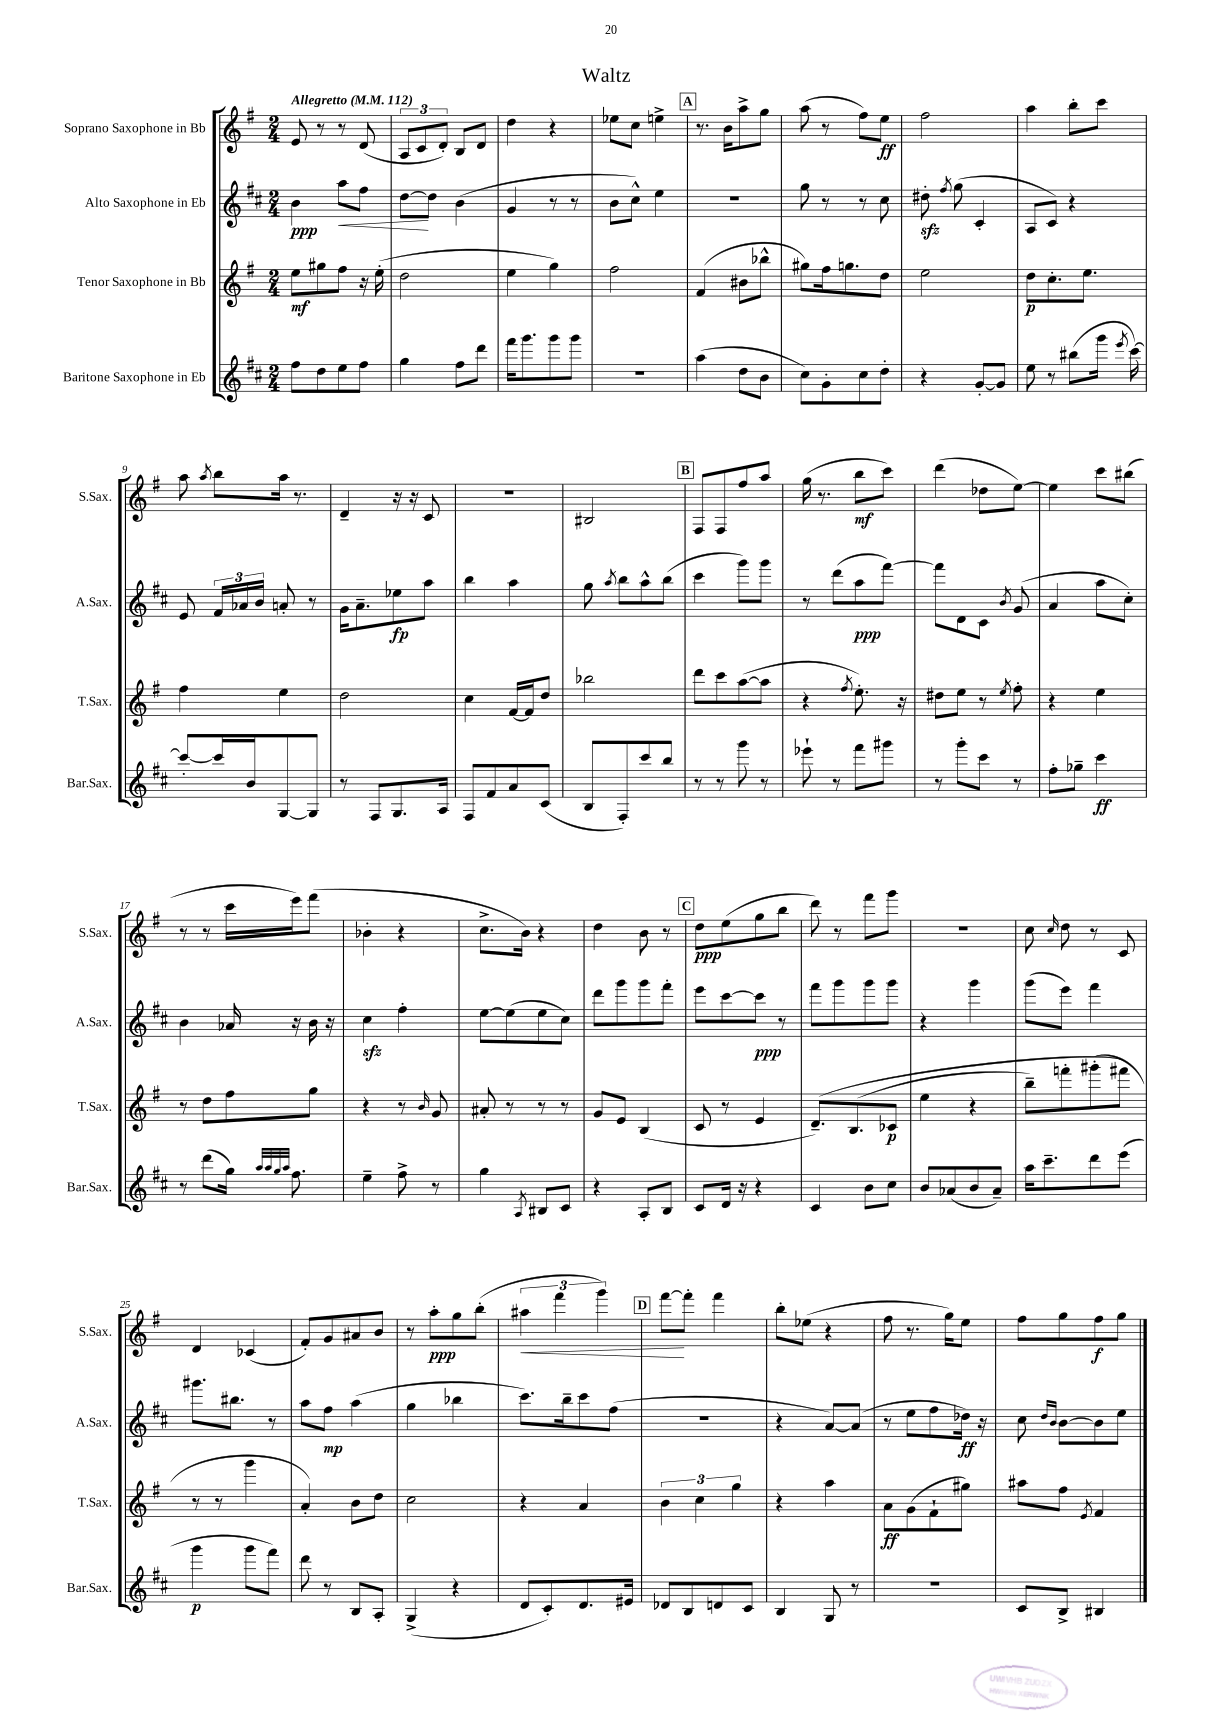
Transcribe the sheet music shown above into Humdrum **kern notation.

**kern	**kern	**kern	**kern
*staff4	*staff3	*staff2	*staff1
*clefG2	*clefG2	*clefG2	*clefG2
*k[f#c#]	*k[f#]	*k[f#c#]	*k[f#]
*M2/4	*M2/4	*M2/4	*M2/4
*MM112	*MM112	*MM112	*MM112
8ff#\L	8ee\L	4b\	8e/
8dd\	8gg#\	.	8r
8ee\	8ff#\J	8aa\L	8r
8ff#\J	16r	8ff#\J	(8d/
.	(16ee'\	.	.
=	=	=	=
4gg\	2dd\	[8dd\L	12A/L
.	.	.	12c/
.	.	8dd\]J	.
.	.	.	12d'/J)
8ff#\L	.	(4b\	8B/L
8ddd\J	.	.	8d/J
=	=	=	=
16fff#\LK	4ee\	4g/	4dd\
8.ggg\	.	.	.
8ggg\	4gg\)	8r	4r
8ggg\J	.	8r	.
=	=	=	=
2r	2ff#\	8b\L	8ee-\L
.	.	8cc#^^\J)	8cc\J
.	.	4ee\	4ee^\
=	=	=	=
(4aa\	(4f#/	2r	8.r
.	.	.	16b\LK
8dd\L	8b#\L	.	8aa^\
8b\J	8bb-^^\J	.	8gg\J
=	=	=	=
8cc#\L)	8gg#\L)	8gg\	(8aa\
8g'\	16ff#\k	8r	8r
.	8.gg\	.	.
8cc#\	.	8r	8ff#\L)
8dd'\J	8dd\J	8cc#\	8ee\J
=	=	=	=
4r	2ee\	8dd#'\	2ff#\
.	.	8qff#/	.
.	.	(8gg\	.
[8g'/L	.	4c#'/	.
8g/]J	.	.	.
=	=	=	=
8ee\	8dd\L	8A/L	4aa\
8r	8.cc'\	8c#/J)	.
(8bb#\L	.	4r	8bb'\L
.	8.ee\J	.	.
16ggg\Jk	.	.	8ccc\J
8qeee/	.	.	.
[16ccc#\)	.	.	.
=	=	=	=
8ccc#'/_L	4ff#\	8e/	8aa\
.	.	.	8qaa/
16ccc#/]L	.	24f#/LL	8bb\L
.	.	24a-/	.
16b/J	.	.	.
.	.	24b/JJ	.
[8G/	4ee\	8a'/	16aa\Jk
.	.	.	8.r
8G/]J	.	8r	.
=	=	=	=
8r	2dd\	16g\LK	4d~/
.	.	8.a~\	.
8F#/L	.	.	.
8.G/	.	8ee-\	16r
.	.	.	16r
.	.	8aa\J	8c/
16A/Jk	.	.	.
=	=	=	=
8F#/L	4cc\	4bb\	2r
8f#/	.	.	.
8a/	[16f#/LL	4aa\	.
.	16f#/]J	.	.
(8c#/J	8dd/J	.	.
=	=	=	=
8B/L	2bb-\	8gg\	2B#/
.	.	8qaa/	.
8F#'/)	.	8bb\L	.
8ccc#/	.	8aa^^\	.
8bb/J	.	(8bb\J	.
=	=	=	=
8r	8ddd\L	4ccc#\	8F#/L
8r	8ccc\	.	8F#/
8ggg\	([8aa\	8ggg\L)	8ff#/
8r	8aa\]J	8ggg\J	8aa/J
=	=	=	=
8eee-`\	4r	8r	(16gg\
.	.	.	8.r
8r	.	(8ddd\L	.
.	8qff#/	.	.
8fff#\L	8.ee'\)	8aa\	8bb\L
8ggg#\J	.	[8fff#\J)	8ccc\J)
.	16r	.	.
=	=	=	=
8r	8dd#\L	8fff#\]L	(4ddd\
8ggg'\L	8ee\J	8d\	.
8ccc#\J	8r	8c#\J	8dd-\L
.	8qee/	8qb/	.
8r	8ff#'\	(8g/	[8ee\J)
=	=	=	=
8ff#'\L	4r	4a/	4ee\]
8gg-~\J	.	.	.
4ccc#\	4ee\	8aa\L	8ccc\L
.	.	8cc#'\J)	(8bb#\J
=	=	=	=
8r	8r	4b\	8r
(8ddd\L	8dd\L	.	8r
16gg\Jk)	8ff#\	16a-/	16ccc\LL
32qqaa/LLL	.	.	.
32qqaa/	.	.	.
32qqgg/	.	.	.
32qqaa/JJJ	.	.	.
8.ff#\	.	16r	16eee\J)
.	8gg\J	16b\	(8fff#\J
.	.	16r	.
=	=	=	=
4ee~\	4r	4cc#\	4b-'\
8ff#^\	8r	4ff#'\	4r
.	16qqb/	.	.
8r	8g/	.	.
=	=	=	=
4gg\	8a#'/	[8ee\L	8.cc^\L
.	8r	(8ee\]	.
.	.	.	16b\Jk)
8qA/	.	.	.
8B#/L	8r	8ee\	4r
8c#/J	8r	8cc#\J)	.
=	=	=	=
4r	8g/L	8ddd\L	4dd\
.	8e/J	8ggg\	.
8A'/L	(4B/	8ggg\	8b\
8B/J	.	8fff#'\J	8r
=	=	=	=
8c#/L	8c/	8eee\L	8dd\L
16d/Jk	8r	[8ccc#\	(8ee\
16r	.	.	.
4r	4e/	8ccc#\]J	8gg\
.	.	8r	8bb\J
=	=	=	=
4c#/	&(8.d~/L)	8fff#\L	8ddd\)
.	.	8ggg\	8r
.	(8.B/	.	.
8b\L	.	8ggg\	8fff#\L
8cc#\J	8c-/J	8ggg\J	8ggg\J
=	=	=	=
8b/L	4ee\	4r	2r
(8a-/	.	.	.
8b/	4r	4ggg\	.
8a-~/J)	.	.	.
=	=	=	=
16aa\LK	8bb~\L)	(8ggg\L	8cc\
8.ccc#~\	.	.	.
.	.	.	16qqcc/
.	8fff'\	8eee\J)	8dd\
8ddd\	(8ggg#'\	4fff#\	8r
(8eee\J	8fff#\J&)	.	8c/
=	=	=	=
4ggg\	8r	8.ggg#\L	4d/
.	8r	.	.
.	.	8.bb#\J	.
8ggg\L	4ggg\	.	(4c-/
8fff#\J)	.	8r	.
=	=	=	=
8ddd\	4a'/)	8aa\L	8f#'/L)
8r	.	8ff#\J	8g/
8B/L	8b\L	(4aa\	8a#/
8A'/J	8dd\J	.	8b/J
=	=	=	=
(4G^/	2cc\	4gg\	8r
.	.	.	8aa'\L
4r	.	4bb-\	8gg\
.	.	.	(8bb'\J
=	=	=	=
8d/L	4r	8.ccc#\L)	6aa#\
8c#'/)	.	.	.
.	.	.	6fff#\
.	.	16bb~\k	.
8.d/	4a/	8ccc#\	.
.	.	.	6ggg\)
.	.	(8ff#\J	.
16e#/Jk	.	.	.
=	=	=	=
8d-/L	6b\	2r	[8fff#\L
8B/	.	.	8fff#'\]J
.	6cc\	.	.
8d/	.	.	4fff#\
.	6gg\	.	.
8c#/J	.	.	.
=	=	=	=
4B/	4r	4r	8bb'\L
.	.	.	(8ee-\J
8G/	4aa\	[8a/L)	4r
8r	.	(8a/]J	.
=	=	=	=
2r	8a\L	8r	8ff#\
.	(8g\	8ee\L	8.r
.	8f#`\	8ff#\	.
.	.	.	16gg\LK)
.	8gg#\J)	16dd-\Jk)	8ee\J
.	.	16r	.
=	=	=	=
8c#/L	8aa#\L	8cc#\	8ff#\L
.	.	16qqdd/LL	.
.	.	16qqb/JJ	.
8B^/J	8ff#\J	[8b\L	8gg\
.	8qe/	.	.
4B#/	4f#/	8b\]	8ff#\
.	.	8ee\J	8gg\J
==	==	==	==
*-	*-	*-	*-
